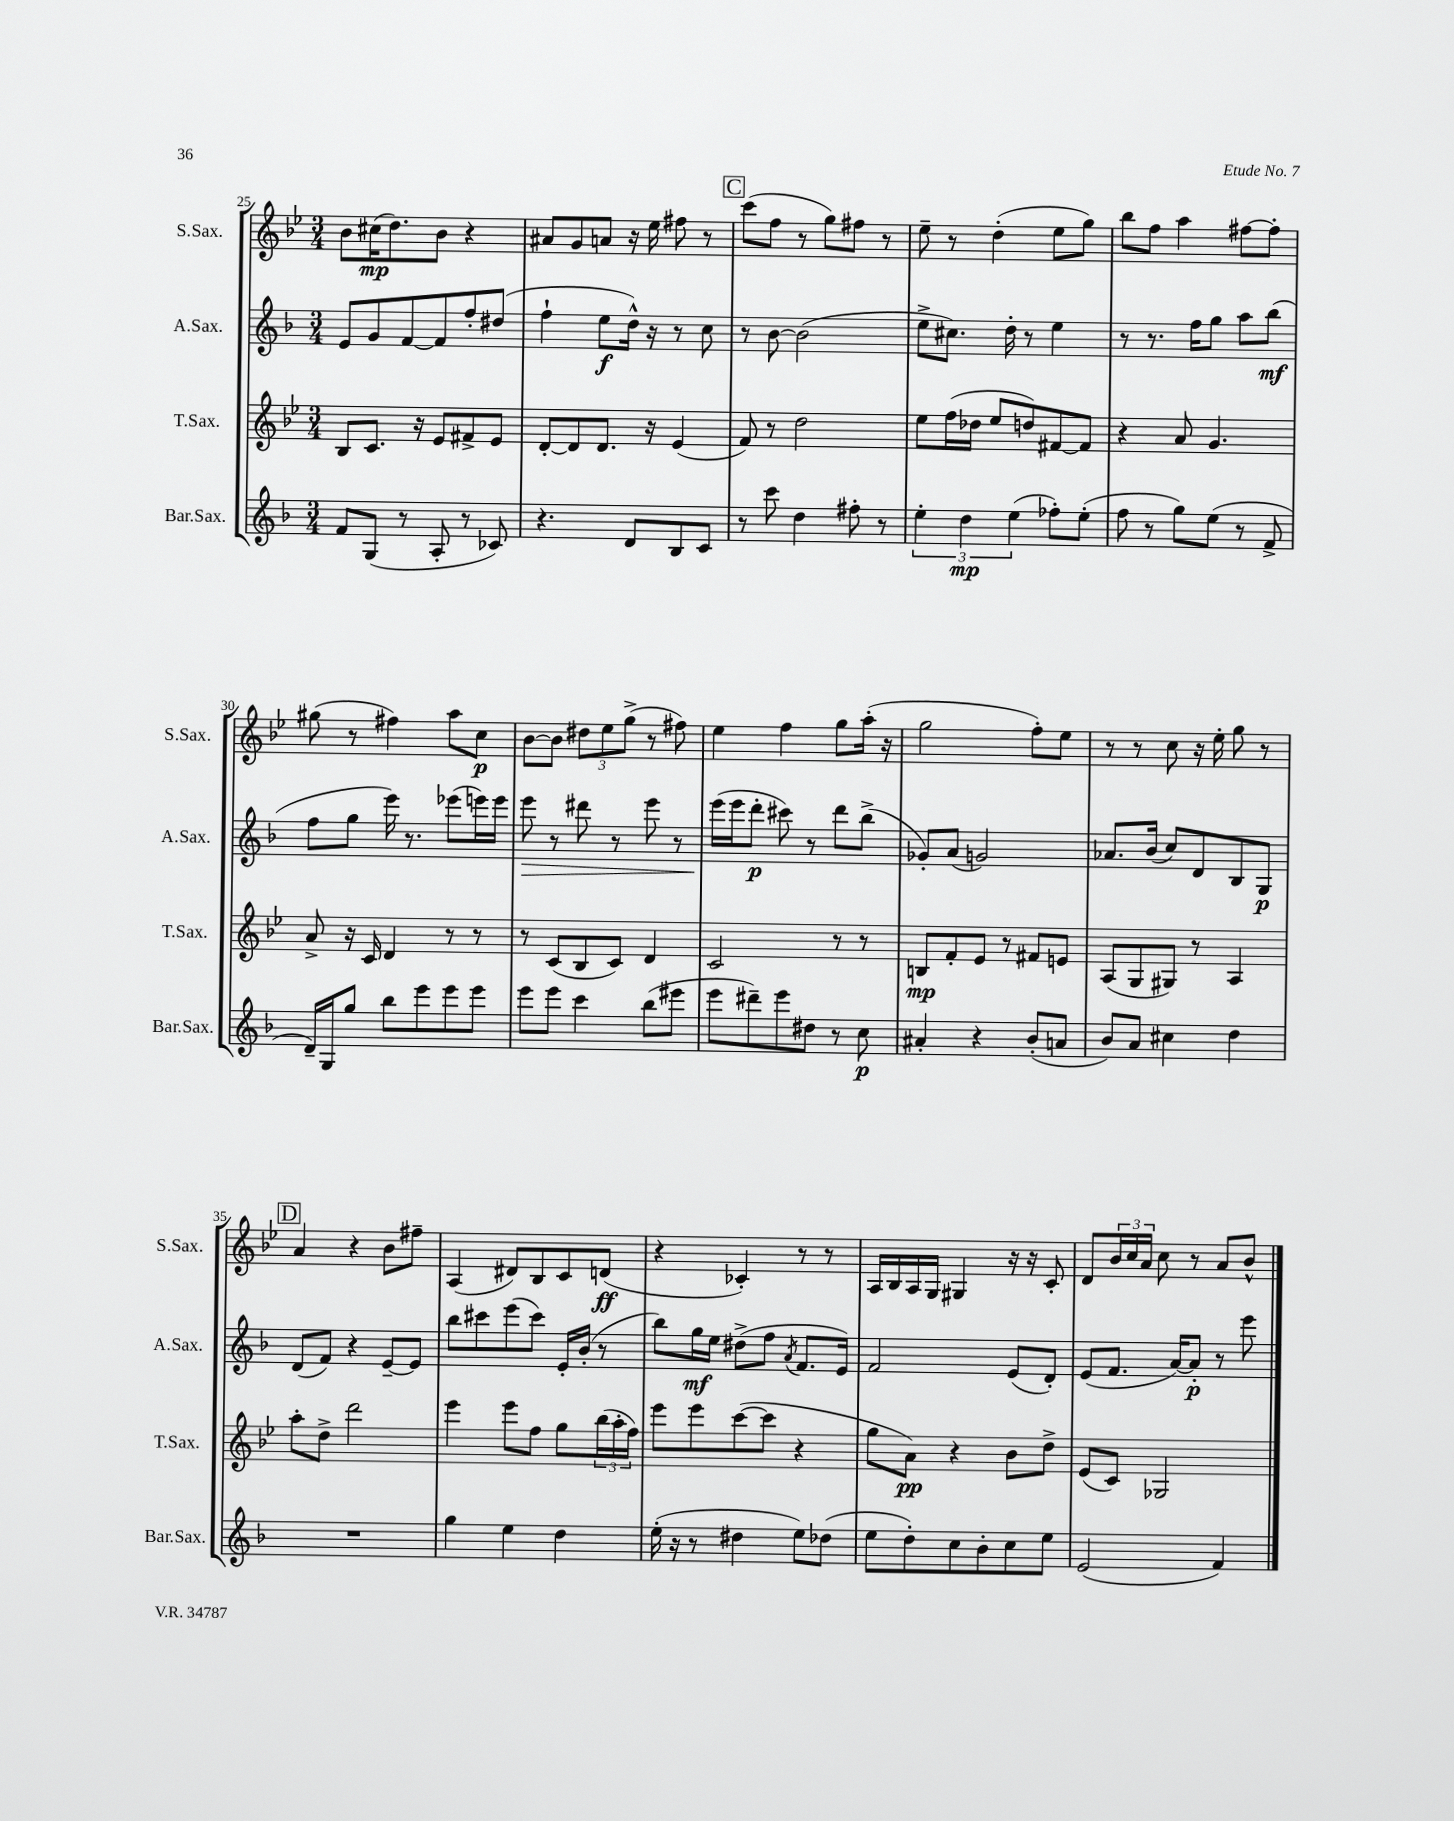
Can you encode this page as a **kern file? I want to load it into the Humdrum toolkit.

**kern	**kern	**kern	**kern
*staff4	*staff3	*staff2	*staff1
*clefG2	*clefG2	*clefG2	*clefG2
*k[b-]	*k[b-e-]	*k[b-]	*k[b-e-]
*M3/4	*M3/4	*M3/4	*M3/4
8f/L	8B-/L	8e/L	8b-\L
(8G/J	8.c/J	8g/	(16cc#\K
.	.	.	8.dd\)
8r	.	[8f/	.
.	16r	.	.
8A'/	8e-/L	8f/]	8b-\J
8r	8f#^/	8ff'/	4r
8c-/)	8e-/J	(8dd#/J	.
=	=	=	=
4.r	[8d'/L	4ff`\	8a#/L
.	8d/]	.	8g/
.	8.d/J	8ee\L	8a/J
8d/L	.	16dd^^\Jk)	16r
.	16r	16r	16ee-\
8B-/	(4e-/	8r	8ff#\
8c/J	.	8cc\	8r
=	=	=	=
8r	8f/)	8r	(8ccc\L
8ccc\	8r	[8b-\	8ff\J
4dd\	2dd\	(2b-\]	8r
.	.	.	8gg\L)
8ff#'\	.	.	8ff#\J
8r	.	.	8r
=	=	=	=
6ee'\	8ee-\L	8ee^\L	8ee-~\
.	(16ff\L	8.cc#\J)	8r
6dd\	.	.	.
.	16dd-\JJ	.	.
.	8ee-/L	.	(4dd'\
.	.	16dd'\	.
(6ee\	.	.	.
.	8dd/)	8r	.
8ff-'\L)	[8f#/	4ee\	8ee-\L
(8ee'\J	8f#/]J	.	8gg\J)
=	=	=	=
8ff\	4r	8r	8bb-\L
8r	.	8.r	8ff\J
8gg\L)	8a/	.	4aa\
.	.	16ff\LK	.
(8ee\J	4.g/	8gg\J	.
8r	.	8aa\L	[8ff#\L
8f^/	.	(8bb-\J	8ff#'\]J
=	=	=	=
16d~/LL)	8a^/	8ff\L	(8gg#\
16G/J	.	.	.
8gg/J	16r	8gg\J	8r
.	16c/	.	.
8bb-\L	4d/	16eee\)	4ff#\)
.	.	8.r	.
8eee\	.	.	.
8eee\	8r	(8eee-\L	8aa\L
8eee\J	8r	16eee\L)	8cc\J
.	.	16eee\JJ	.
=	=	=	=
8eee\L	8r	8eee\	[8b-\L
8eee\J	(8c/L	8r	8b-\]J
4ccc\	8B-/	8ddd#\	12dd#\L
.	.	.	12ee-\
.	8c/J)	8r	.
.	.	.	(12gg^\J
(8bb-\L	4d/	8eee\	8r
8eee#\J	.	8r	8ff#\)
=	=	=	=
8eee\L	2c/	(16eee\LL	4ee-\
.	.	16eee\J	.
8ddd#~\)	.	8ddd'\J	.
8eee\	.	8ccc#\)	4ff\
8dd#\J	.	8r	.
8r	8r	8ddd\L	8gg\L
8cc\	8r	(8bb-^\J	(16aa'\Jk
.	.	.	16r
=	=	=	=
4a#'/	8B/L	8g-'/L)	2gg\
.	8f'/	(8a/J	.
4r	8e-/J	2g/)	.
.	8r	.	.
(8b-'/L	8f#/L	.	8ff'\L)
8a/J	8e/J	.	8ee-\J
=	=	=	=
8b-/L)	(8A/L	8.a-/L	8r
8a/J	8G/	.	8r
.	.	(16b-/Jk	.
4cc#\	8G#/J)	8cc/L)	8cc\
.	8r	8d/	16r
.	.	.	16ee-'\
4dd\	4A/	8B-/	8gg\
.	.	8G/J	8r
=	=	=	=
2.r	8aa'\L	(8d/L	4a/
.	8dd^\J	8f/J)	.
.	2ddd\	4r	4r
.	.	[8e~/L	8b-\L
.	.	8e/]J	8ff#~\J
=	=	=	=
4gg\	4eee-\	8bb-\L	(4A/
.	.	8ccc#\	.
4ee\	8eee-\L	(8eee\	8d#/L)
.	8ff\J	8ccc#\J)	8B-/
4dd\	8gg\L	16e'/LL	8c/
.	.	(16b-'/JJ	.
.	(24bb-\L	8r	(8d/J
.	24aa'\	.	.
.	24ff\JJ)	.	.
=	=	=	=
(16ee'\	8eee-\L	8bb-\L)	4r
16r	.	.	.
8r	8eee-\	16gg\L	.
.	.	16ee\JJ	.
4dd#\	([8ccc\	(8dd#^\L	4c-'/)
.	8ccc\]J	8ff\J	.
.	.	8qa/	.
8ee\L)	4r	8.f/L	8r
(8dd-\J	.	.	8r
.	.	16e/Jk)	.
=	=	=	=
8ee\L	8gg\L	2f/	16A/LL
.	.	.	16B-/
8dd'\)	8a\J)	.	16A/
.	.	.	16G/JJ
8cc\	4r	.	4G#/
8b-'\	.	.	.
8cc\	8b-\L	(8e/L	16r
.	.	.	16r
8ee\J	8dd^\J	8d'/J)	8c'/
=	=	=	=
(2e/	(8e-/L	(8e/L	8d/L
.	8c/J)	8.f/J	24b-/L
.	.	.	24cc/
.	.	.	24a/JJ
.	2G-/	.	8cc\
.	.	[16a/LK)	.
.	.	8a'/]J	8r
4f/)	.	8r	8a/L
.	.	8eee\	8b-^^/J
==	==	==	==
*-	*-	*-	*-
